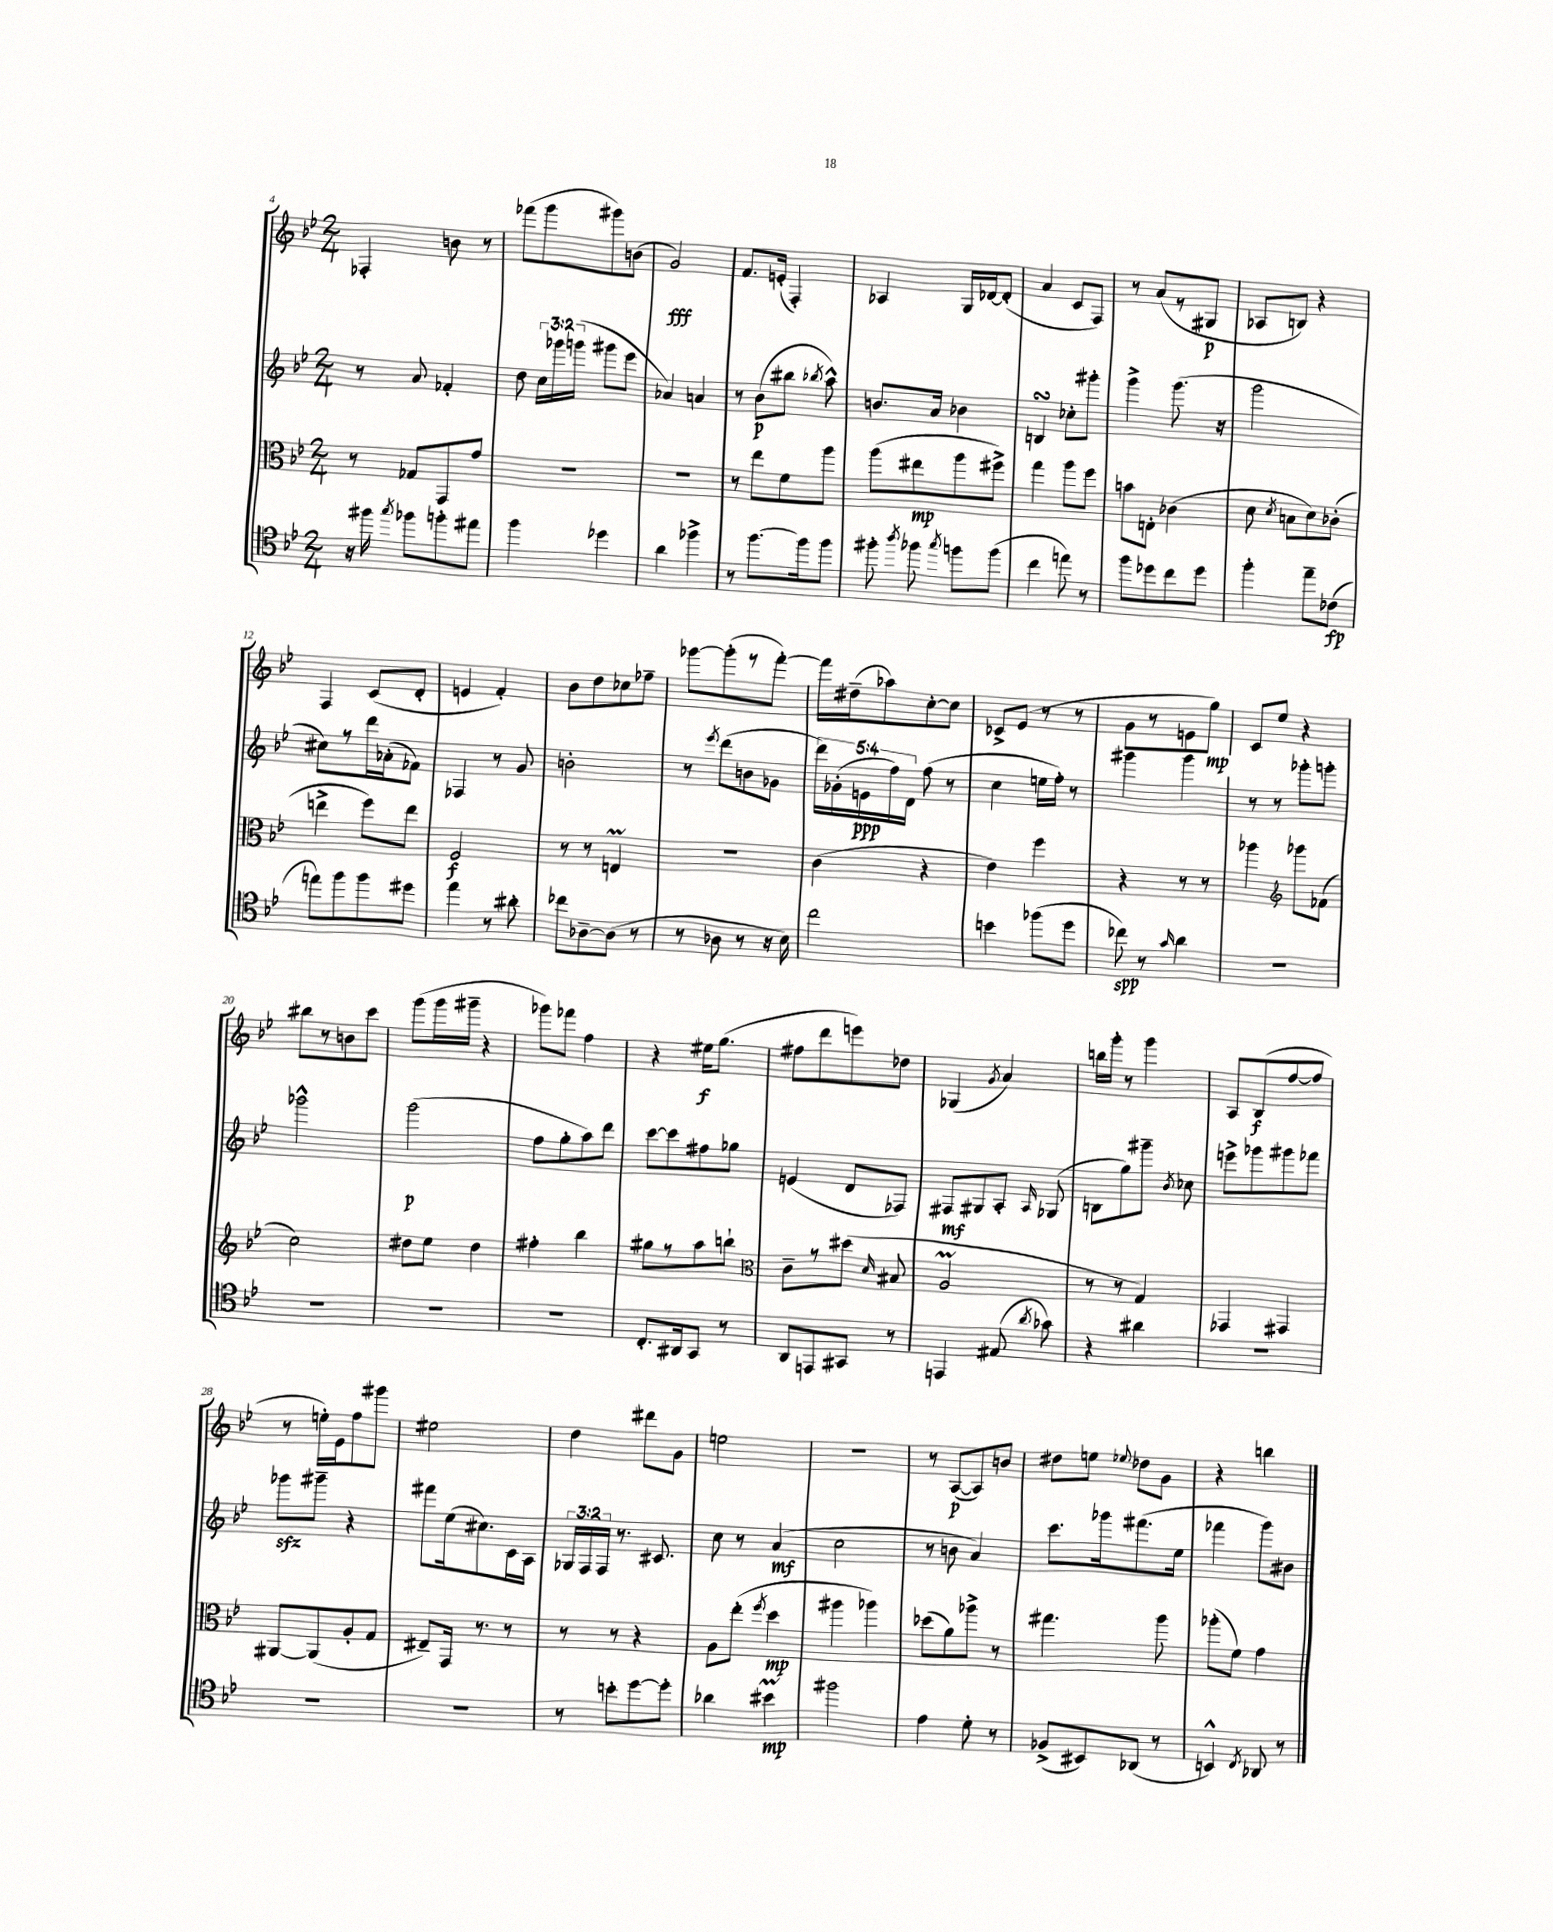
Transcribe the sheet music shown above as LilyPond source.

<<
\new StaffGroup <<
\new Staff = "s0" {
    \clef treble \key bes \major \numericTimeSignature \time 2/4
    \autoBeamOff fes4-. b'8 r8 |
    fes'''8[( g'''8 gis'''8) b'8]( |
    g'2\fff) |
    f'8.[ e'16]-.( f4-.) |
    aes4 g16[ des'16~ des'8]-.( |
    a'4 c'8[ f8]) |
    r8 a'8[( r8 gis8]\p |
    aes8[ b8]) r4 |
    f4 c'8[( d'8]-. |
    e'4 f'4-.) |
    bes'8[ d''8 ces''8 fes''8]-- |
    ges'''8[~ ges'''8-.( r8 f'''8]~-.) |
    f'''16[ dis''16--( aes''8) c''8~-. c''8] |
    ces'8[-> ees'8]( r8 r8 |
    g'8[ r8 e'8 g''8]\mp) |
    c'8[ ees''8] r4 |
    bis''8[ r8 b'8 c'''8] |
    g'''8[( g'''16 gis'''16]-- r4 |
    ges'''8[) fes'''8] f''4 |
    r4 eis''16[\f g''8.]( |
    fis''8[ d'''8 e'''8) des''8] |
    ges4( \acciaccatura { g'8 } a'4) |
    b''16[ g'''16]-. r8 g'''4 |
    a8[ bes8\f( f''8~ f''8] |
    r8 e''16[-.) ees'16 f''8 gis'''8] |
    eis''2 |
    d''4 dis'''8[ g'8] |
    e''2 |
    R2 |
    r8 a8[~\p( a8) b'8] |
    dis''8[ e''8] \appoggiatura { ees''8 } des''8[ g'8] |
    r4 b''4 \bar "|." |
}
\new Staff = "s1" {
    \clef treble \key bes \major \numericTimeSignature \time 2/4 \override Staff.TupletNumber.text = #tuplet-number::calc-fraction-text
    \autoBeamOff r8 a'8 fes'4-. |
    d''8 \tuplet 3/2 { c''16[ ges'''16 g'''16]( } gis'''8[ ees'''8] |
    aes'4) a'4 |
    r8 bes'8[\p( bis''8] \acciaccatura { bes''8 } a''8-^) |
    b'8.[ a'16] bes'4 |
    b4\turn ces''8[-. gis'''8]-. |
    g'''4-> g'''8.( r16 |
    g'''2 |
    cis''8[) r8 d'''16 aes'16-.( fes'8]) |
    fes4 r8 g'8 |
    b'2-. |
    r8 \acciaccatura { ees'''8 } d'''8[( b'8 ges'8] |
    \tuplet 5/4 { d'''16[) ges'16-.( e'16\ppp f''16) d'16] } f''8( r8 |
    c''4 e''16[ f''16]-.) r8 |
    gis'''4 gis'''4 |
    r8 r8 ges'''8[-. g'''8]-. |
    ges'''2-^ |
    g'''2\p( |
    f''8[ g''8-. a''8) d'''8] |
    c'''8[~ c'''8 fis''8 ges''8] |
    e'4( d'8[ fes8]) |
    fis8[\mf gis8 a8]-. \grace { a16 } ges8( |
    b8[ g''8) gis'''8]-- \acciaccatura { bes'8 } ces''8 |
    e'''8[-> ges'''8 gis'''8 fes'''8] |
    ges'''8[\sfz gis'''8]-- r4 |
    fis'''8[ ees''16( cis''8.) c'16 a16] |
    \tuplet 3/2 { ges16[ f16 f16] } r8. cis'8. |
    c''8 r8 a'4\mf( |
    c''2 |
    r8 b'8 a'4) |
    c'''8.[ ges'''16 fis'''8.( ees''16] |
    fes'''4 g'''8[) bis'8] \bar "|." |
}
\new Staff = "s2" {
    \clef alto \key bes \major \numericTimeSignature \time 2/4
    \autoBeamOff r8 ges8[ g,8 g'8] |
    R2 |
    R2 |
    r8 ees''8[ f'8 a''8] |
    a''8[( eis''8\mp a''8 fis''8]->) |
    g''4 a''8[ f''8] |
    b'8[ e8]-. ces'4( |
    d'8 \acciaccatura { d'8 } b8[ d'8) ces'8]-.( |
    e''4-> f''8[) e''8] |
    f2\f |
    r8 r8 e4\prall |
    R2 |
    c'4( r4 |
    ees'4) f''4 |
    r4 r8 r8 |
    aes''4 \clef treble ges'''8[ fes'8]( |
    c''2) |
    dis''8[ ees''8] dis''4 |
    fis''4-. bes''4 |
    gis''8[ r8 a''8 b''8]-! |
    \clef alto c'8[-- r8 dis''8]( \grace { d'16 } bis8 |
    a2\prall |
    r8 r8 g4) |
    ges,4 gis,4 |
    ais,8[~ ais,8( a8-. g8] |
    eis8[--) g,16] r8. r8 |
    r8 r8 r4 |
    a8[ ees''8]-.( \acciaccatura { f''8 } d''4\mp |
    ais''4 aes''4) |
    des''8[( a'8) aes''8]-> r8 |
    gis''4. a''8 |
    aes''8[-.( f'8]) g'4 \bar "|." |
}
\new Staff = "s3" {
    \clef tenor \key bes \major \numericTimeSignature \time 2/4
    \autoBeamOff r16 fis''16 \acciaccatura { g''8 } fes''8[ f''8-. eis''8] |
    f''4 des''4 |
    a'4 fes''4-> |
    r8 f''8.[~ f''16 f''8] |
    fis''8-. \acciaccatura { a''8 } fes''8 \acciaccatura { g''8 } f''8[ f''8]( |
    c''4 e''8) r8 |
    f''8[ des''8 c''8 des''8] |
    f''4-. ees''8[-- ces'8]\fp( |
    e''8[) f''8 f''8 dis''8] |
    ees''4 r8 ais'8-. |
    ces''8[ aes8~-- aes8]( r8 |
    r8 aes8 r8 r16 bes16) |
    c''2 |
    b'4 fes''8[( d''8] |
    ces''8\spp) r8 \grace { g'16 } a'4 |
    R2 |
    R2 |
    R2 |
    R2 |
    c8.[-. ais,16 g,8] r8 |
    a,8[ e,8 gis,8] r8 |
    e,4 eis8( \acciaccatura { a'8 } ges'8) |
    r4 ais'4 |
    R2 |
    R2 |
    R2 |
    r8 b'8[-. d''8~ d''8]-. |
    aes'4 bis'4\prall\mp |
    fis''2 |
    ees'4 d'8-. r8 |
    fes8[->( bis,8) aes,8]( r8 |
    b,4-^) \acciaccatura { c8 } aes,8 r8 \bar "|." |
}
>>
>>
\layout { \context { \Score currentBarNumber = #4 } }
